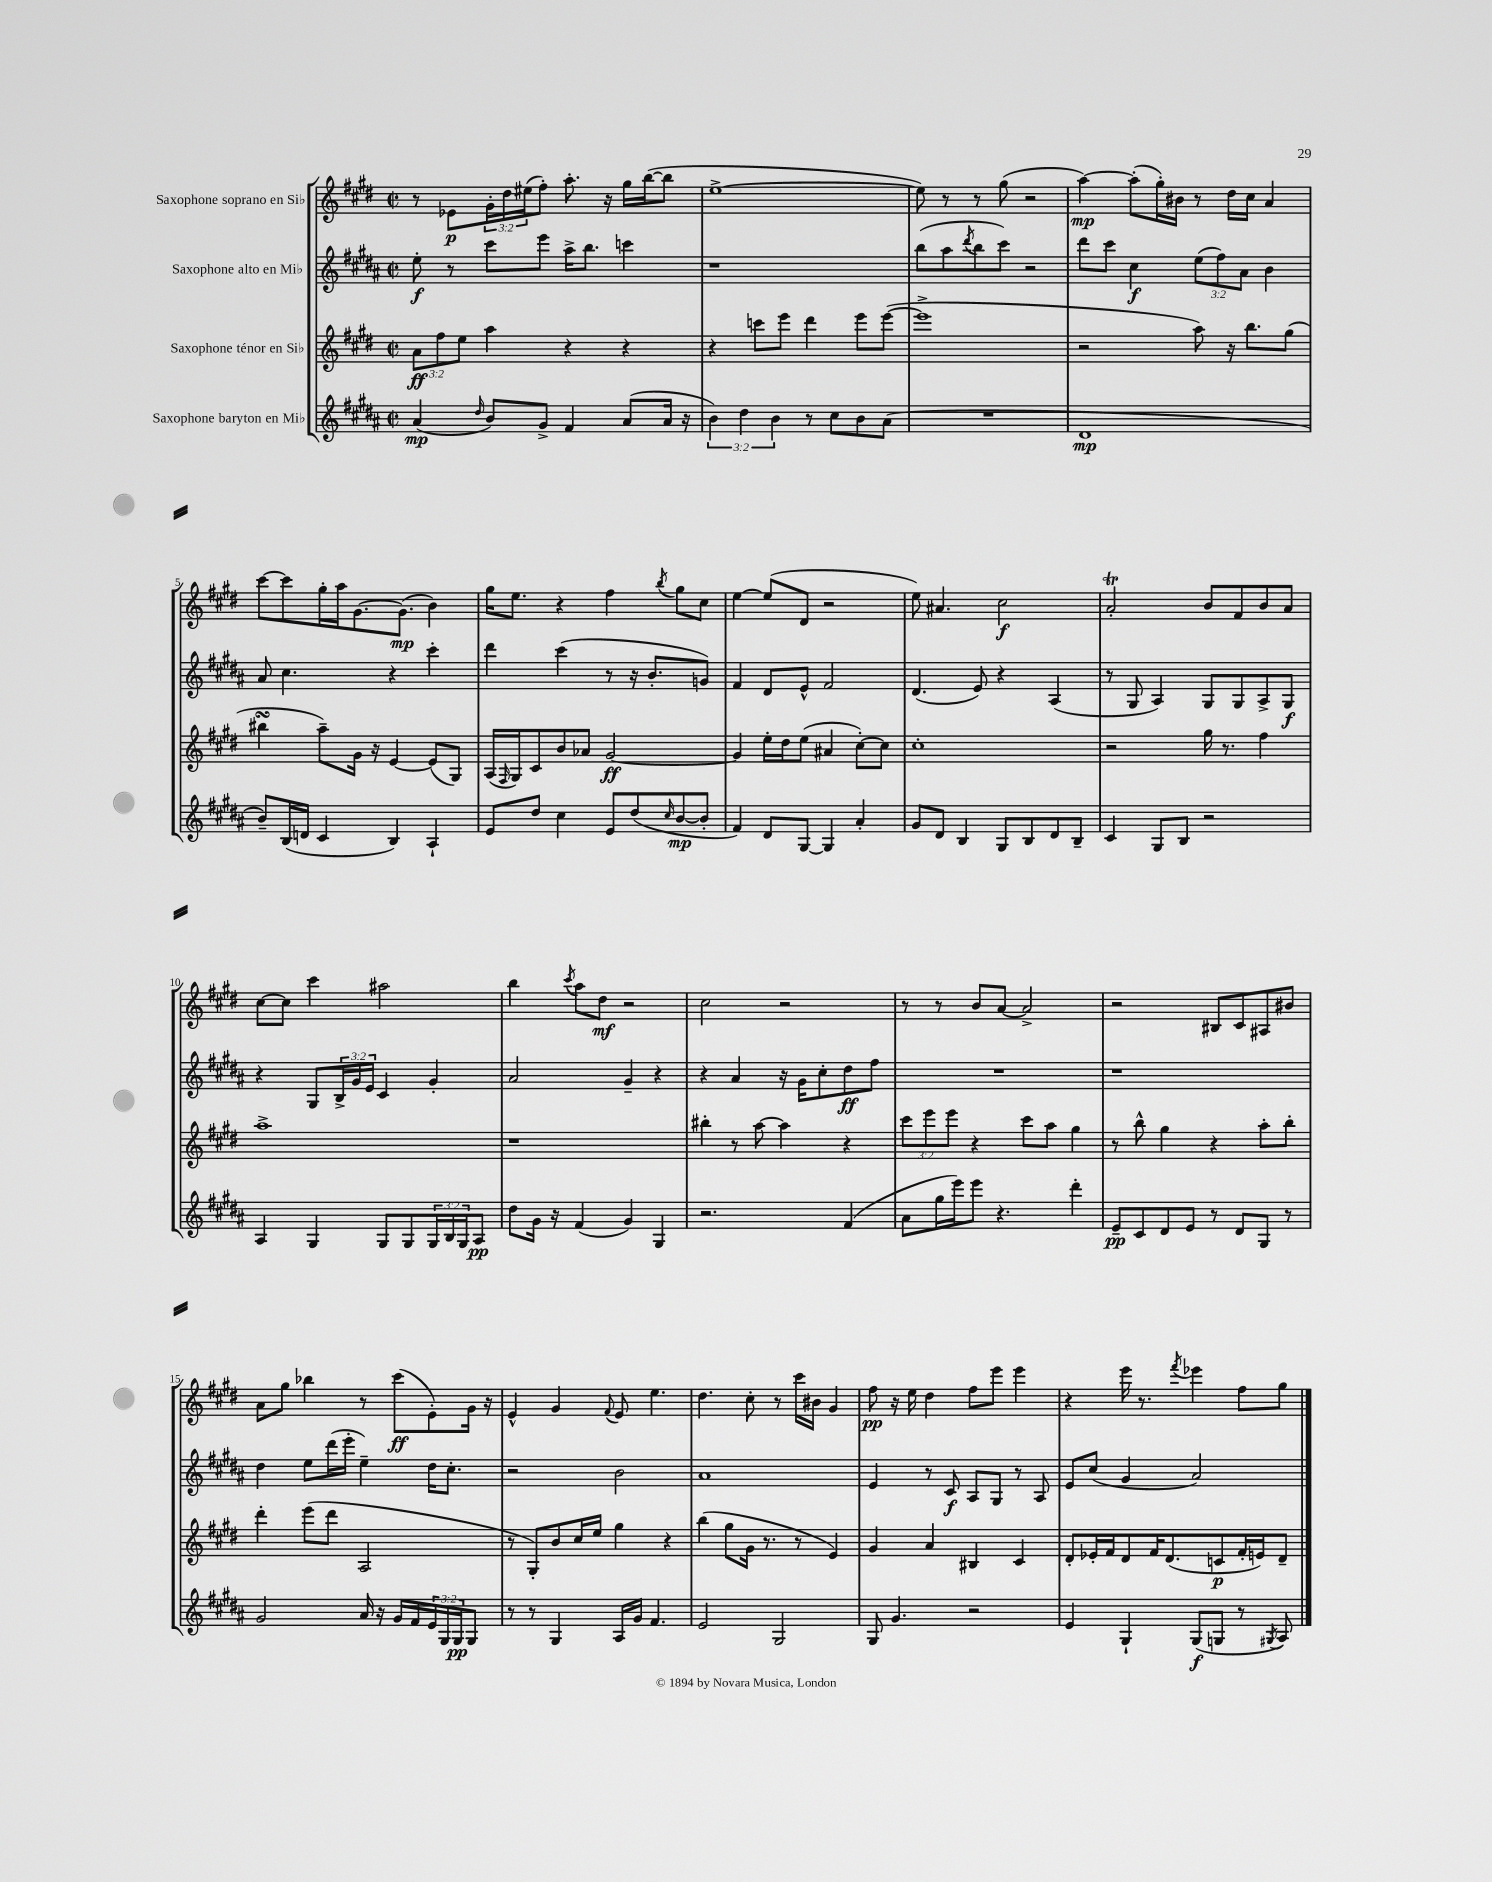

**kern	**kern	**kern	**kern
*staff4	*staff3	*staff2	*staff1
*clefG2	*clefG2	*clefG2	*clefG2
*k[f#c#g#d#a#]	*k[f#c#g#d#]	*k[f#c#g#d#a#]	*k[f#c#g#d#]
*M2/2	*M2/2	*M2/2	*M2/2
*met(c|)	*met(c|)	*met(c|)	*met(c|)
(4a#	12a	8ee'	8r
.	12ff#	.	.
.	.	8r	8e-
.	12ee	.	.
16qqdd#	.	.	.
8b)	4aa	8ccc#	24g#'
.	.	.	24dd#
.	.	.	(24ee#
8g#^	.	8eee	8ff#')
4f#	4r	16aa#^	8.aa'
.	.	8.bb	.
.	.	.	16r
(8a#	4r	4ccc	16gg#
.	.	.	([16bb
16a#	.	.	8bb]
16r	.	.	.
=	=	=	=
6b)	4r	1r	[1ee^
6dd#	.	.	.
.	8ccc	.	.
6b	.	.	.
.	8eee	.	.
8r	4ddd#	.	.
8cc#	.	.	.
8b	8eee	.	.
(8a#	([8eee	.	.
=	=	=	=
1r	1eee^]	(8bb	8ee])
.	.	8aa#	8r
.	.	8qddd#	.
.	.	8bb	8r
.	.	8ccc#)	(8gg#
.	.	2r	2r
=	=	=	=
1d#	2r	8ddd#	[4aa)
.	.	8ccc#	.
.	.	4cc#	(8aa']
.	.	.	16gg#')
.	.	.	16b#
.	8aa)	(12ee	8r
.	.	12ff#)	.
.	16r	.	16dd#
.	.	12a#	.
.	8.bb	.	16cc#
.	.	4b	4a
.	(8gg#	.	.
=	=	=	=
8b~)	4bb#	8a#	[8ccc#
(16B	.	4.cc#	8ccc#]
16d	.	.	.
4c#	8aa~)	.	16gg#'
.	.	.	16aa
.	16g#	.	[8.g#
.	16r	.	.
4B)	[4e	4r	.
.	.	.	(8.g#]
4A#`	(8e]	4ccc#'	4b)
.	8G#)	.	.
=	=	=	=
8e	(16A	4ddd#	16gg#
.	16qqF#	.	.
.	16G#)	.	8.ee
8dd#	8c#	.	.
4cc#	8b	(4ccc#	4r
.	8a-	.	.
8e	[2g#	8r	4ff#
(8dd#	.	16r	.
.	.	8.b'	.
16qqcc#	.	.	8qbb
[8b	.	.	8gg#
8b']	.	8g)	8cc#
=	=	=	=
4f#)	4g#]	4f#	[4ee
8d#	16ee'	8d#	(8ee]
.	16dd#	.	.
[8G#	(8ee	8e^^	8d#
4G#]	4a#	2f#	2r
4a#'	[8cc#')	.	.
.	8cc#]	.	.
=	=	=	=
8g#	1cc#'	(4.d#	8ee)
8d#	.	.	4.a#
4B	.	.	.
.	.	8e)	.
8G#	.	4r	2cc#
8B	.	.	.
8d#	.	(4A#	.
8B~	.	.	.
=	=	=	=
4c#	2r	8r	2a'
.	.	8G#	.
8G#	.	4A#)	.
8B	.	.	.
2r	16gg#	8G#	8b
.	8.r	.	.
.	.	8G#	8f#
.	4ff#	8A#^	8b
.	.	8G#	8a
=	=	=	=
4A#	1aa^	4r	[8cc#
.	.	.	8cc#]
4G#	.	8G#	4ccc#
.	.	24B^	.
.	.	24g#	.
.	.	24e	.
8G#	.	4c#	2aa#
8G#	.	.	.
24G#	.	4g#'	.
24B	.	.	.
24G#	.	.	.
8A#	.	.	.
=	=	=	=
8dd#	1r	2a#	4bb
16g#	.	.	.
16r	.	.	.
.	.	.	8qccc#
(4f#	.	.	8aa
.	.	.	8dd#
4g#)	.	4g#~	2r
4G#	.	4r	.
=	=	=	=
2.r	4bb#'	4r	2cc#
.	8r	4a#	.
.	[8aa	.	.
.	4aa]	16r	2r
.	.	16g#	.
.	.	8cc#'	.
(4f#	4r	8dd#	.
.	.	8ff#	.
=	=	=	=
8a#	12ccc#	1r	8r
.	12eee	.	.
16gg#	.	.	8r
.	12eee	.	.
16eee)	.	.	.
8eee	4r	.	8b
4.r	.	.	[8a
.	8ccc#	.	2a^]
.	8aa	.	.
4ddd#'	4gg#	.	.
=	=	=	=
8e~	8r	1r	2r
8c#	8bb^^	.	.
8d#	4gg#	.	.
8e	.	.	.
8r	4r	.	8B#
8d#	.	.	8c#
8G#	8aa'	.	8A#
8r	8bb'	.	8b#
=	=	=	=
2g#	4ddd#'	4dd#	8a
.	.	.	8gg#
.	(8eee	8ee	4bb-
.	8ddd#	(16ddd#	.
.	.	16eee'	.
16a#	2A	4ee~)	8r
16r	.	.	.
16g#	.	.	(8ccc#
16f#	.	.	.
24e	.	16dd#	8e')
24G#	.	.	.
.	.	8.cc#'	.
24G#	.	.	.
8G#	.	.	16g#
.	.	.	16r
=	=	=	=
8r	8r	2r	4e^^
8r	8G#')	.	.
4G#	8b	.	4g#
.	16cc#	.	.
.	16ee	.	.
.	.	.	8qqf#
16A#	4gg#	2b	8e
16g#	.	.	.
4.f#	.	.	4.ee
.	4r	.	.
=	=	=	=
2e	(4bb	1a#	4.dd#
.	8gg#	.	.
.	16g#	.	8cc#'
.	8.r	.	.
2G#	.	.	8r
.	8r	.	16ccc#
.	.	.	16b#
.	4e)	.	4g#
=	=	=	=
8G#	4g#	4e	8ff#
4.g#	.	.	16r
.	.	.	16ee
.	4a	8r	4dd#
.	.	8c#	.
2r	4B#	8A#	8ff#
.	.	8G#	8eee
.	4c#	8r	4eee
.	.	8A#	.
=	=	=	=
4e	8d#'	8e	4r
.	16e-'	(8cc#	.
.	16f#	.	.
4G#`	8d#	4g#	16eee
.	.	.	8.r
.	16f#	.	.
.	(8.d#	.	.
.	.	.	8qfff#
(8G#	.	2a#)	4eee-
8G	8c	.	.
8r	16f#'	.	8ff#
.	16e)	.	.
8qG#	.	.	.
8A#)	8d#~	.	8gg#
==	==	==	==
*-	*-	*-	*-
